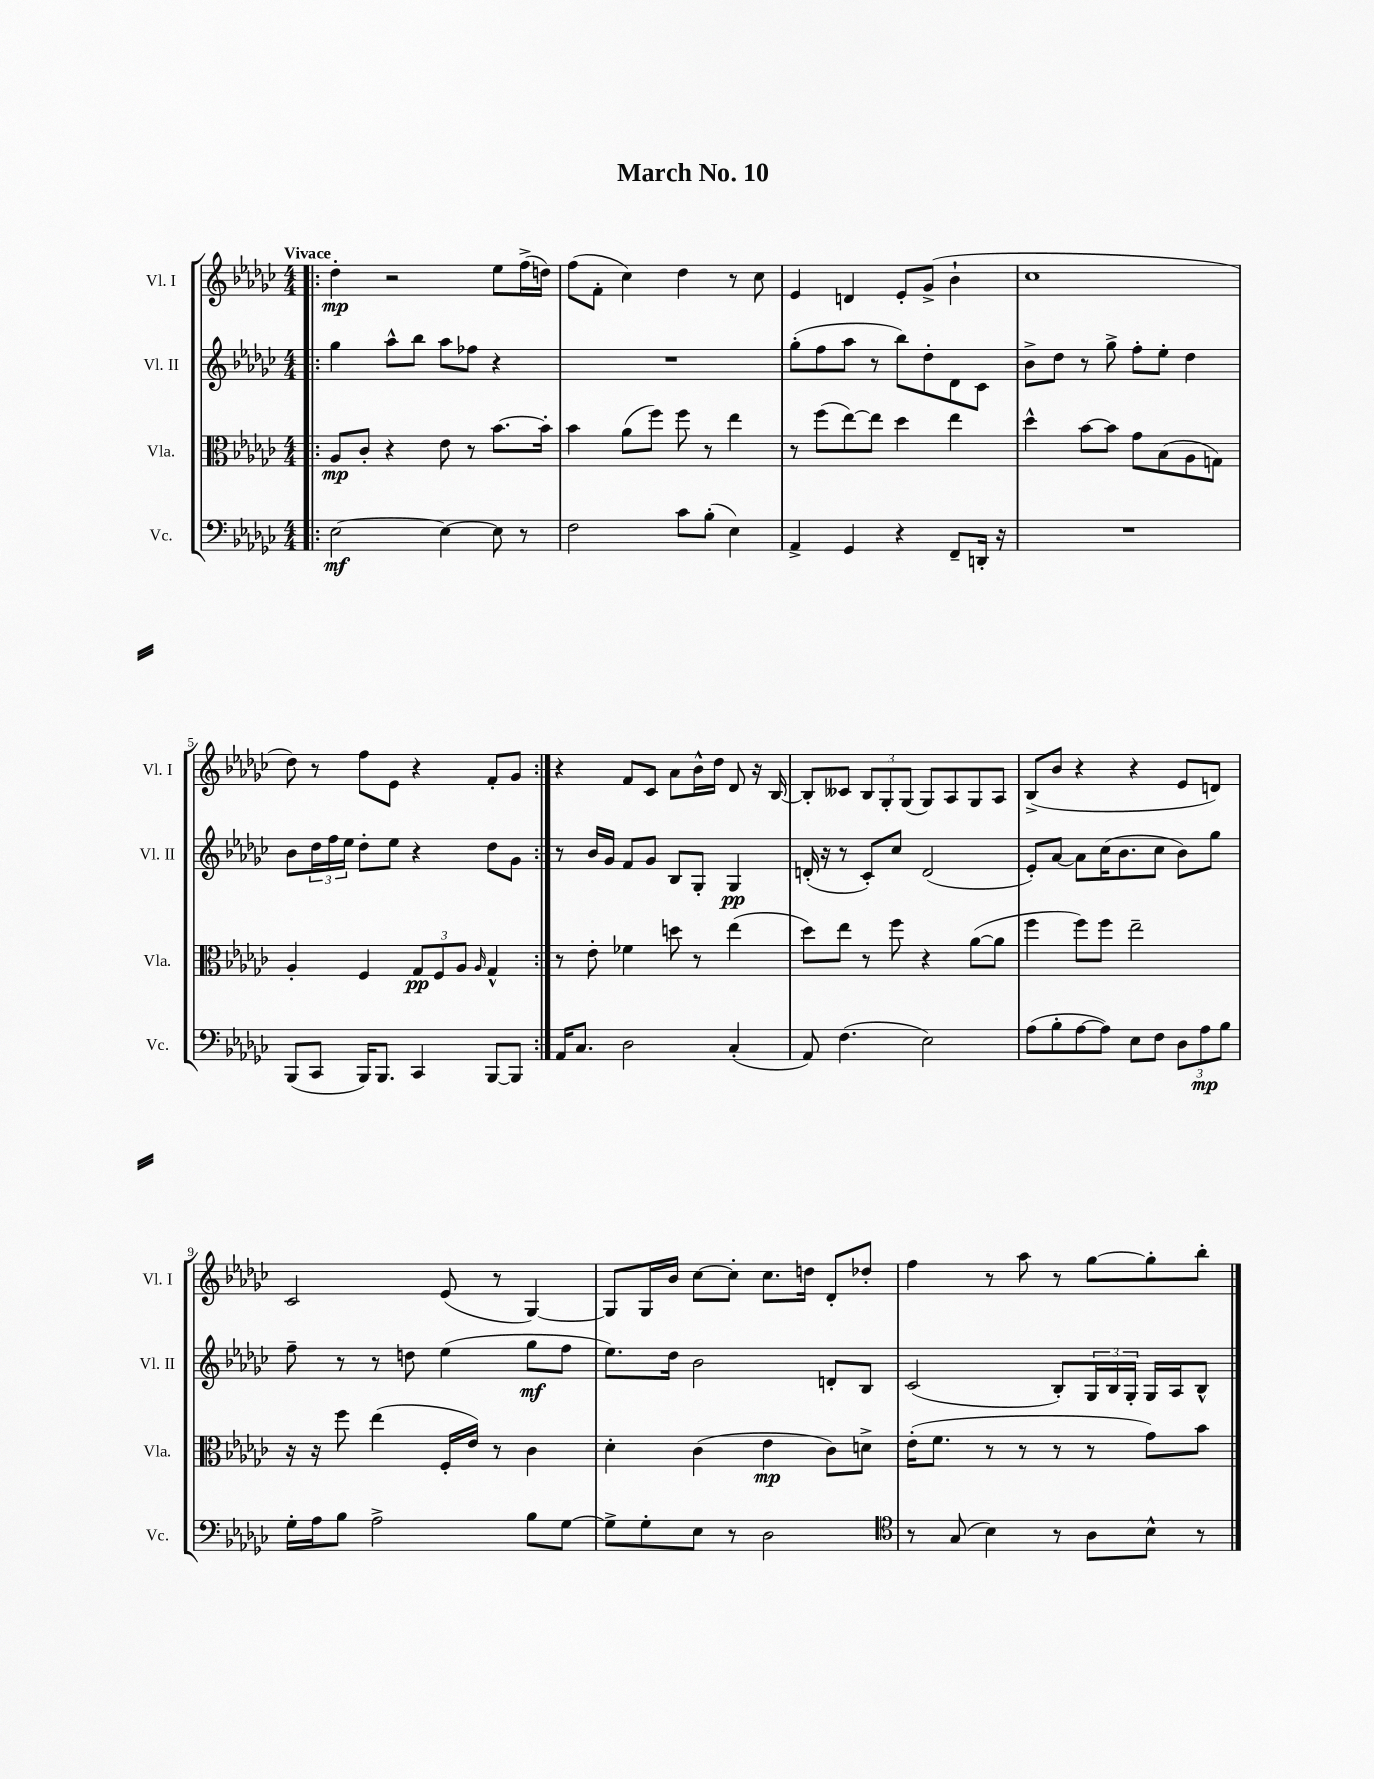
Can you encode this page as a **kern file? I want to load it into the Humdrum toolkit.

**kern	**kern	**kern	**kern
*staff4	*staff3	*staff2	*staff1
*clefF4	*clefC3	*clefG2	*clefG2
*k[b-e-a-d-g-c-]	*k[b-e-a-d-g-c-]	*k[b-e-a-d-g-c-]	*k[b-e-a-d-g-c-]
*M4/4	*M4/4	*M4/4	*M4/4
=!|:	=!|:	=!|:	=!|:
[2E-	8A-	4gg-	4dd-'
.	8c-'	.	.
.	4r	8aa-^^	2r
.	.	8bb-	.
4E-_	8e-	8aa-	.
.	8r	8ff-	.
8E-]	[8.b-	4r	8ee-
8r	.	.	(16ff^
.	16b-']	.	16dd)
=	=	=	=
2F	4b-	1r	(8ff
.	.	.	8f'
.	(8a-	.	4cc-)
.	8ff)	.	.
8c-	8ff	.	4dd-
(8B-'	8r	.	.
4E-)	4ee-	.	8r
.	.	.	8cc-
=	=	=	=
4AA-^	8r	(8gg-'	4e-
.	(8ff	8ff	.
4GG-	[8ee-)	8aa-	4d
.	8ee-]	8r	.
4r	4dd-	8bb-)	8e-'
.	.	8dd-'	(8g-^
8FF~	4ee-	8d-	4b-`
16DD'	.	8c-	.
16r	.	.	.
=	=	=	=
1r	4dd-^^	8b-^	1cc-
.	.	8dd-	.
.	[8b-	8r	.
.	8b-]	8gg-^	.
.	8g-	8ff'	.
.	(8B-	8ee-'	.
.	8A-	4dd-	.
.	8G)	.	.
=	=	=	=
(8BBB-	4A-'	8b-	8dd-)
8CC-	.	24dd-	8r
.	.	24ff	.
.	.	24ee-	.
16BBB-)	4F	8dd-'	8ff
8.BBB-	.	.	.
.	.	8ee-	8e-
4CC-	12G-	4r	4r
.	12F	.	.
.	12A-	.	.
.	16qqA-	.	.
[8BBB-	4G-^^	8dd-	8f'
8BBB-]	.	8g-	8g-
=:|!	=:|!	=:|!	=:|!
16AA-	8r	8r	4r
8.C-	.	.	.
.	8e-'	16b-	.
.	.	16g-	.
2D-	4f-	8f	8f
.	.	8g-	8c-
.	8dd	8B-	8a-
.	8r	8G-'	16b-^^
.	.	.	16dd-
(4C-'	(4ee-	4G-	8d-
.	.	.	16r
.	.	.	[16B-
=	=	=	=
8AA-)	8dd-)	(16d'	8B-']
.	.	16r	.
(4.F	8ee-	8r	8c--
.	8r	8c-')	12B-
.	.	.	12G-'
.	8ff	8cc-	.
.	.	.	(12G-
2E-)	4r	(2d	8G-)
.	.	.	8A-
.	([8a-	.	8G-
.	8a-]	.	8A-
=	=	=	=
(8A-	4ff	8e-')	(8B-^
8B-'	.	[8a-	8b-
[8A-	8ff)	8a-]	4r
8A-])	8ff	(16cc-	.
.	.	8.b-	.
8E-	2ee-~	.	4r
8F	.	8cc-	.
12D-	.	8b-)	8e-
12A-	.	.	.
.	.	8gg-	8d)
12B-	.	.	.
=	=	=	=
16G-'	16r	8ff~	2c-
16A-	16r	.	.
8B-	8ff	8r	.
2A-^	(4ee-	8r	.
.	.	8dd	.
.	16F'	(4ee-	(8e-
.	16e-)	.	.
.	8r	.	8r
8B-	4c-	8gg-	[4G-)
[8G-	.	8ff	.
=	=	=	=
8G-^]	4d-'	8.ee-)	8G-]
8G-'	.	.	16G-
.	.	16dd-	16b-
8E-	(4c-	2b-	[8cc-
8r	.	.	8cc-']
2D-	4e-	.	8.cc-
.	.	.	16dd
.	8c-)	8d'	8d-'
.	8d^	8B-	8dd-'
=	=	=	=
*clefC4	*	*	*
8r	(16e-'	(2c-	4ff
.	8.f	.	.
(8G-	.	.	.
4B-)	8r	.	8r
.	8r	.	8aa-
8r	8r	8B-')	8r
8A-	8r	24G-	[8gg-
.	.	24B-	.
.	.	24G-'	.
8B-^^	8g-)	16G-	8gg-']
.	.	16A-	.
8r	8b-	8B-^^	8bb-'
==	==	==	==
*-	*-	*-	*-
